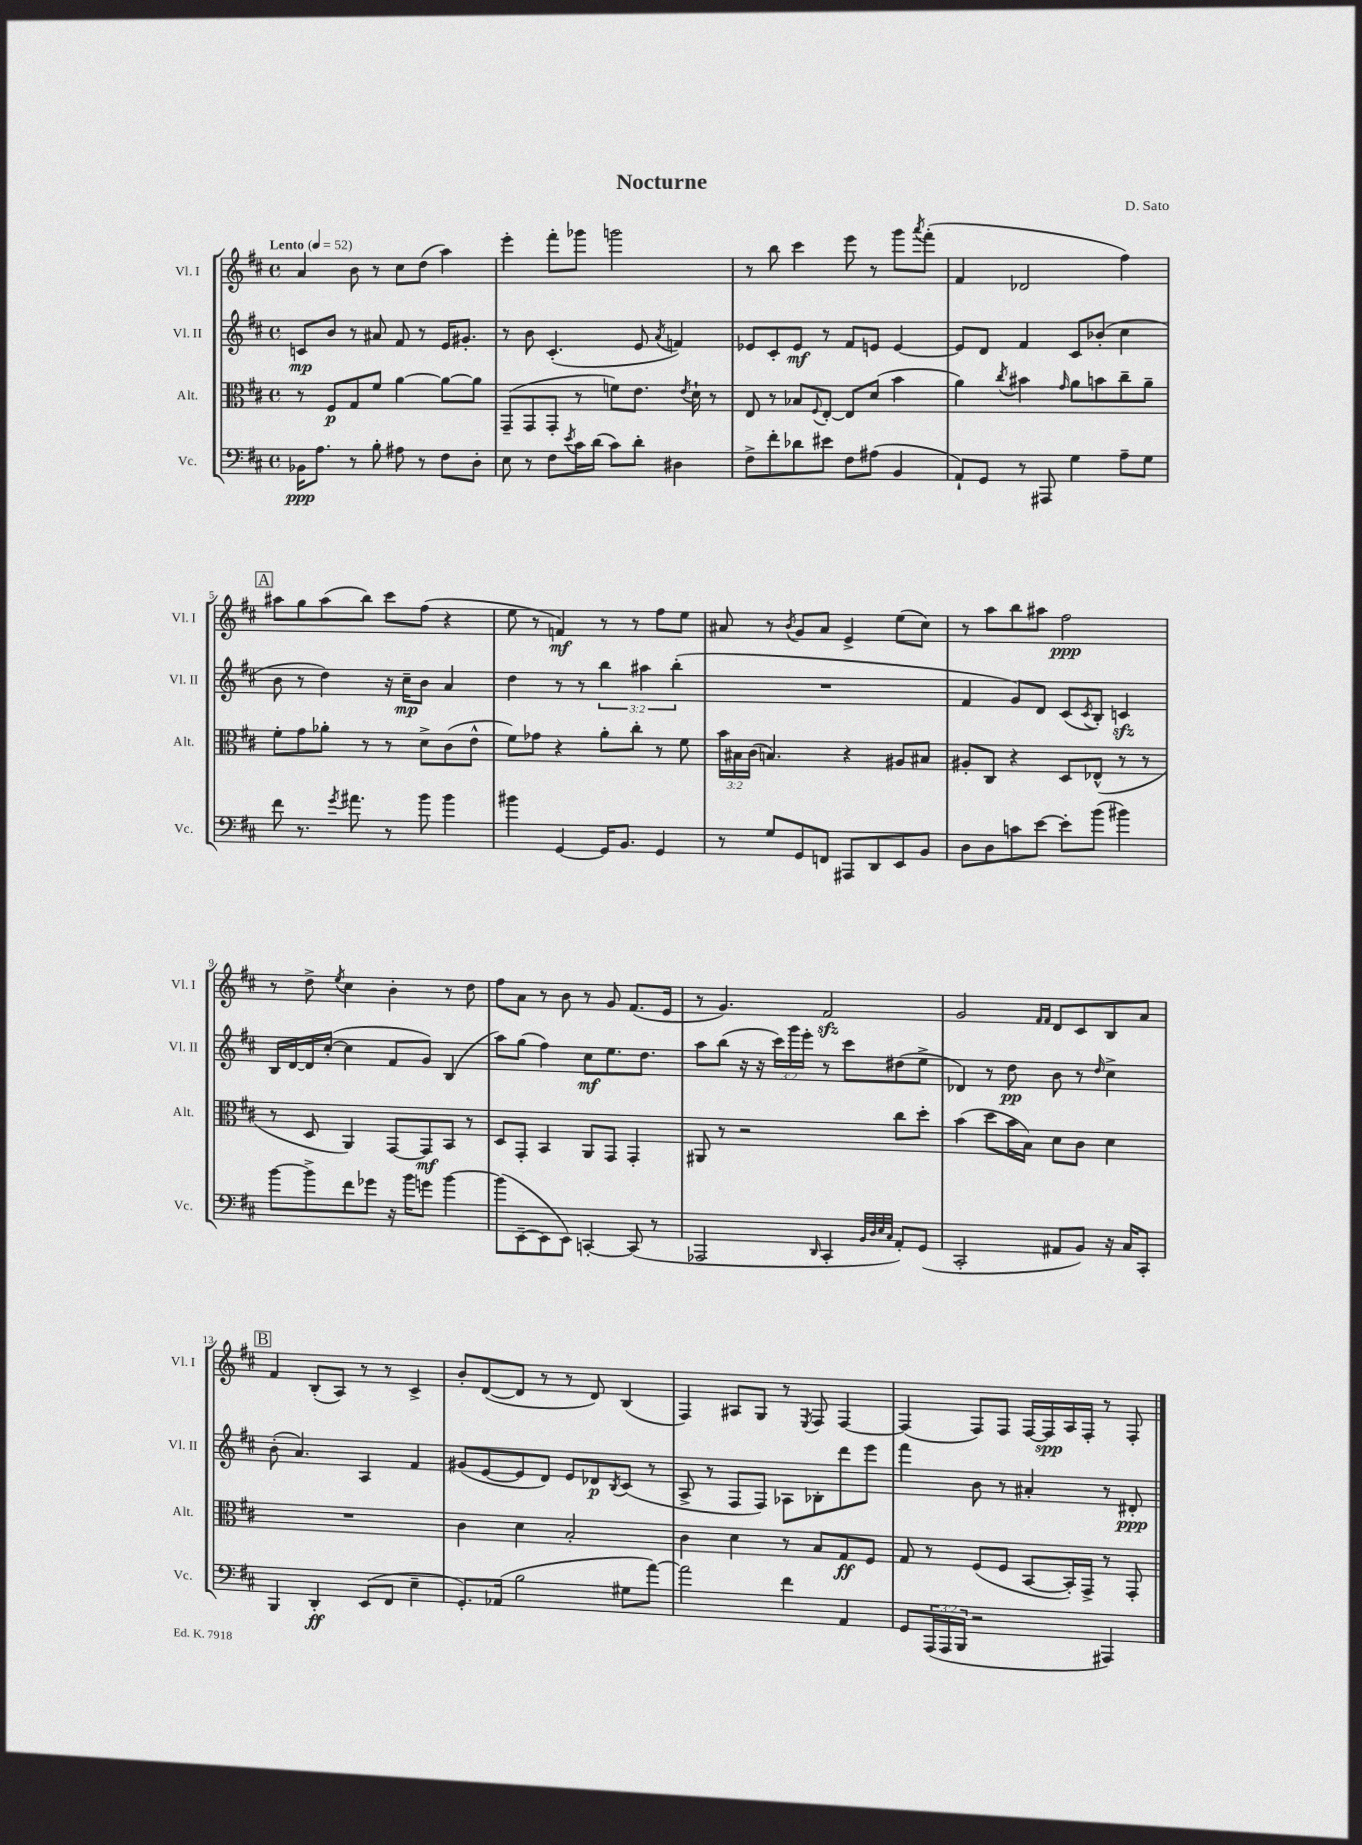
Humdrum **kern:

**kern	**kern	**kern	**kern
*staff4	*staff3	*staff2	*staff1
*clefF4	*clefC3	*clefG2	*clefG2
*k[f#c#]	*k[f#c#]	*k[f#c#]	*k[f#c#]
*M4/4	*M4/4	*M4/4	*M4/4
*met(c)	*met(c)	*met(c)	*met(c)
*MM52	*MM52	*MM52	*MM52
16BB-\LK	8r	8c/L	4a/
8.A\J	.	.	.
.	8F#/L	8b/J	.
8r	8G/	8r	8b\
8B'\	8f#/J	8a#/	8r
8A#\	[4a\	8f#/	8cc#\L
8r	.	8r	(8dd\J
8F#\L	8a\_L	16e/LK	4aa\)
.	.	8.g#'/J	.
8D'\J	8a\]J	.	.
=	=	=	=
8E\	(8GG~/L	8r	4eee'\
8r	8GG/	8b\	.
8F#\L	8GG'/J	(4.c#'/	8fff#'\L
8qe/	.	.	.
16c#\L	8r	.	8ggg-\J
(16d\JJ	.	.	.
8c#\L)	8f\L)	.	2ggg\
8d'\J	8.e\J	8e/	.
.	.	8qa/	.
4D#\	.	4f/)	.
.	8qe/	.	.
.	16d`\	.	.
.	8r	.	.
=	=	=	=
8F#^\L	8E/	8e-/L	8r
8f#'\	8r	8c#'/	8bb\
8d-\	8B-/L	8e-/J	4ccc#\
.	8qqF#/	.	.
8e#\J	[8E'/J	8r	.
8F#\L	8E/]L	8f#/L	8eee\
(8A#\J	(8d/J	8e/J	8r
4BB/	4b\	[4e/	8ggg\L
.	.	.	8qaaa/
.	.	.	(8fff#'\J
=	=	=	=
8AA`/L)	4a\)	8e/]L	4f#/
8GG/J	.	8d/J	.
.	8qcc#/	.	.
8r	4b#\	4f#/	2d-/
8AAA#/	.	.	.
.	16qqg/	.	.
4G\	8a\L	8c#/L	.
.	8b\	(8b-'/J	.
8A~\L	8cc#~\	4cc#\	4ff#\)
8G\J	8a~\J	.	.
=	=	=	=
8f#\	8f#'\L	8b\	8aa#\L
8.r	8g\	8r	8gg\
.	8a-'\J	4dd\)	(8aa#\
8qg/	.	.	.
8.a#\	.	.	.
.	8r	.	8bb\J)
8r	8r	16r	8ccc#\L
.	.	16cc#~\LK	.
8b\	8d^\L	8b\J	(8ff#\J
4b\	(8c#\	4a/	4r
.	8e^^\J	.	.
=	=	=	=
4b#\	8f#\L)	4dd\	8ee\
.	8g-\J	.	8r
[4GG/	4r	8r	4f/)
.	.	8r	.
16GG/]LK	8a'\L	6bb\	8r
8.BB/J	.	.	.
.	8cc#'\J	.	8r
.	.	6aa#\	.
4GG/	8r	.	8ff#\L
.	.	(6bb'\	.
.	8f#\	.	8ee\J
=	=	=	=
8r	24b\LL	1r	8a#/
.	24B#\	.	.
.	(24c#\JJ	.	.
8G/L	4.B/)	.	8r
.	.	.	8qb/
8GG/	.	.	8g/L
8FF/J	.	.	8a#/J
8AAA#/L	4r	.	4e^/
8DD/	.	.	.
8EE/	8A#/L	.	(8ee\L
8BB/J	8B#/J	.	8cc#\J)
=	=	=	=
8D\L	8A#'/L	4f#/	8r
8D\	8C#/J	.	8aa\L
8c\	4r	8g/L)	8bb\
[8e\J	.	8d/J	8aa#\J
8e'\]L	8D/L	(8c#/L	2ff#\
.	.	8qc#/	.
(8b\J	(8E-^^/J	8B'/J)	.
4b#\)	8r	4c/	.
.	8r	.	.
=	=	=	=
[8b\L	8r	16B/LL	8r
.	.	[16d/	.
8b^\]	8D/	16d/]	8dd^\
.	.	([16cc#'/JJ	.
.	.	.	8qee/
8f#\	4AA/)	4cc#\]	4cc#\
8g-\J	.	.	.
16r	[8GG/L	8f#/L	4b'\
16b\LK	.	.	.
8g\J	8GG/]	8g/J)	.
[4b\	8BB/J	(4B/	8r
.	8r	.	8dd\
=	=	=	=
(8b\]L	8D/L	8aa\L)	8ff#\L
[8EE~\	8GG'/J	(8gg\J	8a\J
8EE\]	4BB/	4ff#\)	8r
8EE\J)	.	.	8b\
[4CC'/	8AA/L	8cc#\L	8r
.	8GG/J	8.ee\	8g/
(8CC/]	4GG'/	.	(8.f#/L
.	.	8.dd\J	.
8r	.	.	.
.	.	.	16e/Jk
=	=	=	=
2AAA-/	8AA#/	8aa\L	8r
.	8r	(8bb\J	4.g/)
.	2r	16r	.
.	.	16r	.
.	.	24ccc#\LL)	.
.	.	24ggg\	.
.	.	24eee'\JJ	.
16qqDD/	.	.	.
4CC#'/	.	8r	2f#/
.	.	8ccc#\L	.
32qqBB/LLL	.	.	.
32qqD/	.	.	.
32qqE/	.	.	.
32qqC#/JJJ	.	.	.
8AA'/L)	8cc#\L	(8dd#\	.
(8GG/J	8dd'\J	8ee^\J	.
=	=	=	=
2CC#'/	(4b\	4d-/)	2g/
.	8dd\L	8r	.
.	16b\L	8dd\	.
.	16B\JJ)	.	.
.	.	.	16qqf#/LL
.	.	.	16qqf#/JJ
8AA#/L	8d\L	8b\	8d/L
8BB/J)	8c#\J	8r	8c#/
.	.	16qqdd/	.
16r	4d\	4cc#^\	8B/
16C#/LK	.	.	.
8CC#'/J	.	.	8a/J
=	=	=	=
4BBB/	1r	(8b'\	4f#/
.	.	4.a/)	.
4DD'/	.	.	(8B'/L
.	.	.	8A/J)
(8EE/L	.	4A/	8r
8FF#/J	.	.	8r
4E~\	.	4f#/	4c#^/
=	=	=	=
8.GG'/L)	4c#\	(8g#/L	8b'/L
.	.	[8e/	([8d/
(16AA-/Jk	.	.	.
2B\	4d\	8e/]	8d/]J
.	.	8d/J)	8r
.	2B'/	8e/L	8r
.	.	8d-/	8d/)
.	.	8qB/	.
8G#\L	.	(8c#/J	(4B/
[8a\J)	.	8r	.
=	=	=	=
2a\]	4c#\	8A^/	4F#/)
.	.	8r	.
.	4d\	8F#/L	8A#/L
.	.	8F#/J)	8G/J
4f#\	8r	8A-\L	8r
.	.	.	8qE/
.	8B/L	8B-'\	8F#/
4AA/	8G/	8ddd\	[4F#/
.	8F#/J	8eee\J	.
=	=	=	=
8GG/L	8G/	4fff#\	(4F#/]
(24AAA/L	8r	.	.
24AAA/	.	.	.
24BBB/JJ	.	.	.
2r	(8F#/L	8b\	8F#/L)
.	8F#/J	8r	8F#/J
.	[8BB/L	4a#'/	[16F#/LL
.	.	.	16F#/]
.	16BB'/]L)	.	16A/
.	16GG^/JJ	.	16F#'/JJ
4AAA#/)	8r	8r	8r
.	8GG'/	8d#'/	8F#'/
==	==	==	==
*-	*-	*-	*-
